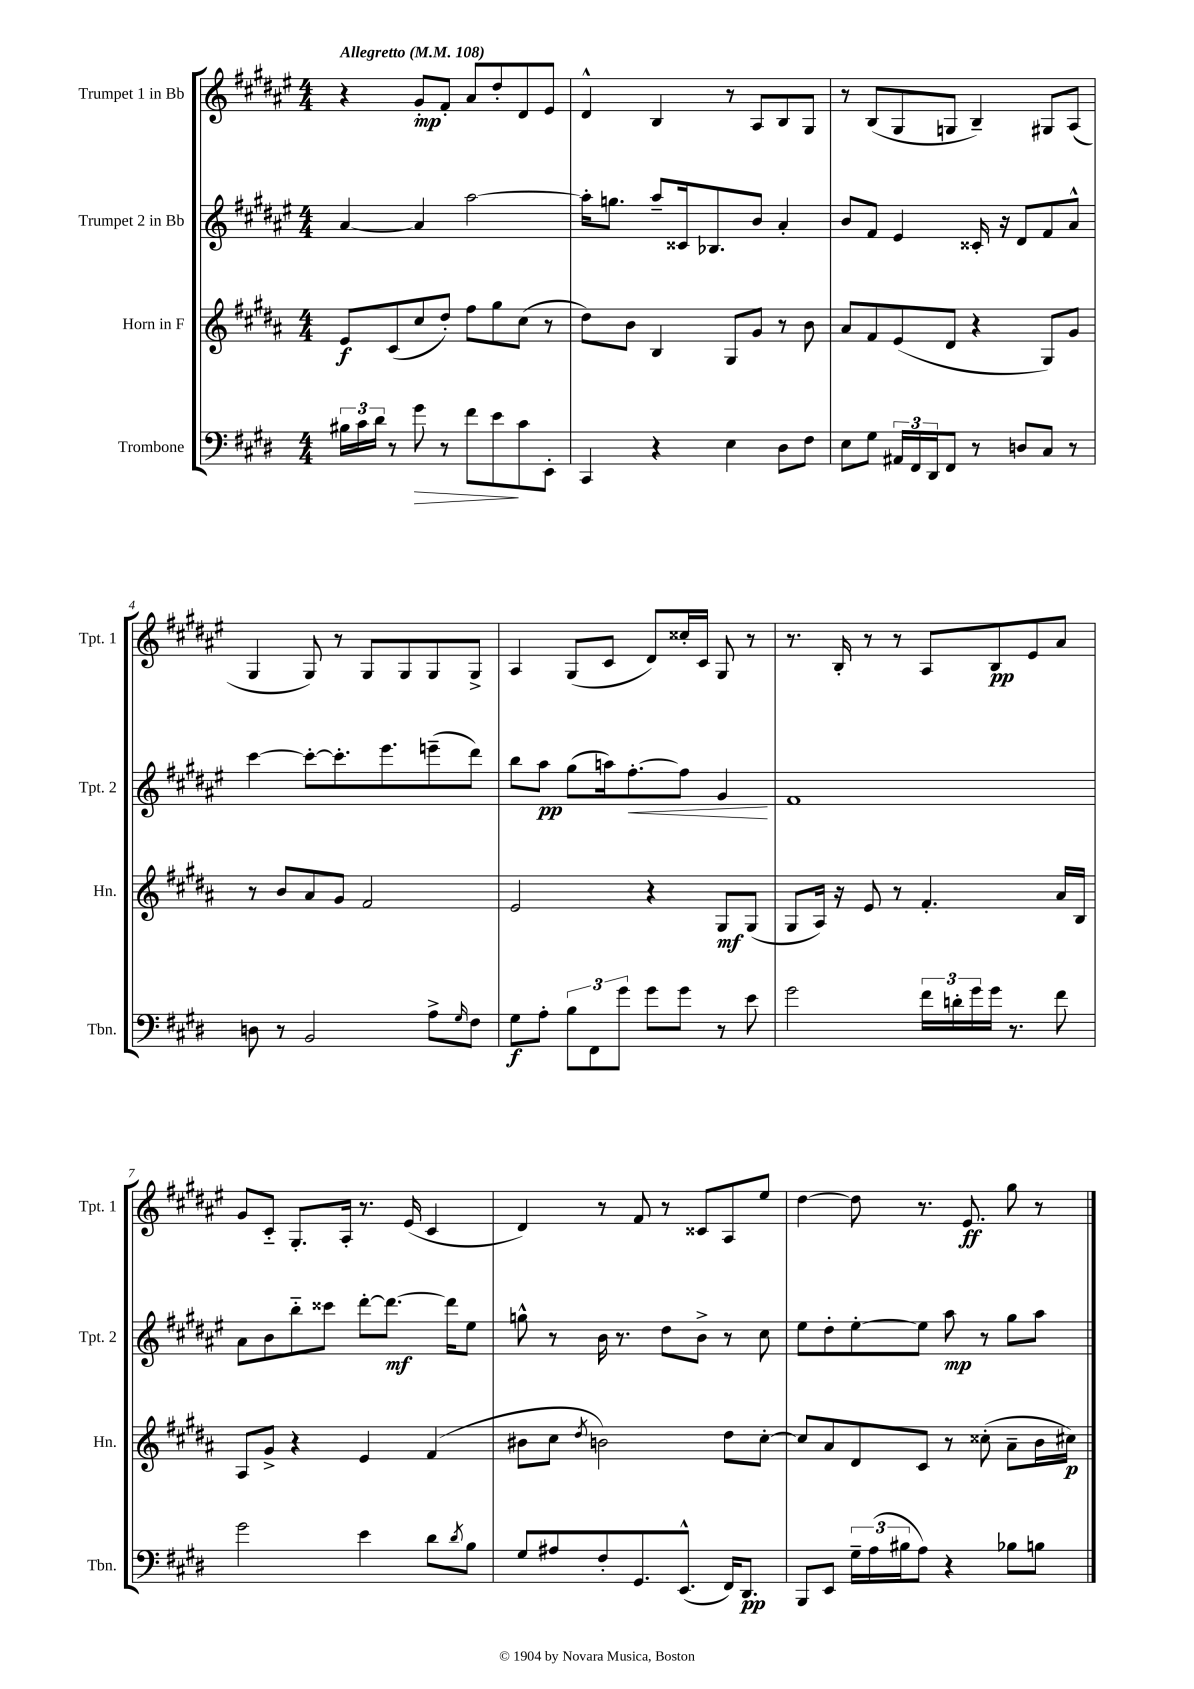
<<
\new StaffGroup <<
\new Staff = "s0" \with { instrumentName = "Trumpet 1 in Bb" shortInstrumentName = "Tpt. 1" } {
    \clef treble \key fis \major \numericTimeSignature \time 4/4 \tempo "Allegretto" 4 = 108
    r4 gis'8-.\mp fis'8-. ais'8 dis''8-. dis'8 eis'8 |
    dis'4-^ b4 r8 ais8 b8 gis8 |
    r8 b8( gis8 g8 b4--) gis8 ais8( |
    gis4 gis8) r8 gis8 gis8 gis8 gis8-> |
    ais4 gis8( cis'8 dis'8) cisis''16-. cis'16 gis8 r8 |
    r8. b16-. r8 r8 ais8 b8\pp eis'8 ais'8 |
    gis'8 cis'8-_ gis8.-. ais16-. r8. eis'16( cis'4 |
    dis'4) r8 fis'8 r8 cisis'8 ais8 eis''8 |
    dis''4~ dis''8 r8. eis'8.\ff gis''8 r8 \bar "|." |
}
\new Staff = "s1" \with { instrumentName = "Trumpet 2 in Bb" shortInstrumentName = "Tpt. 2" } {
    \clef treble \key fis \major \numericTimeSignature \time 4/4
    ais'4~ ais'4 ais''2~ |
    ais''16-. g''8. ais''8-- cisis'16 bes8. b'8 ais'4-. |
    b'8 fis'8 eis'4 cisis'16-. r16 dis'8 fis'8 ais'8-^ |
    cis'''4~ cis'''8~-. cis'''8.-. eis'''8. e'''8--( dis'''8) |
    b''8 ais''8\pp gis''8( a''16) fis''8.~-.\< fis''8 gis'4\! |
    fis'1 |
    ais'8 b'8 b''8-_ cisis'''8 dis'''8~-. dis'''8.~\mf dis'''16 eis''8 |
    g''8-^ r8 b'16 r8. dis''8 b'8-> r8 cis''8 |
    eis''8 dis''8-. eis''8~-. eis''8 ais''8\mp r8 gis''8 ais''8 \bar "|." |
}
\new Staff = "s2" \with { instrumentName = "Horn in F" shortInstrumentName = "Hn." } {
    \clef treble \key b \major \numericTimeSignature \time 4/4
    e'8\f cis'8( cis''8 dis''8-.) fis''8 gis''8 cis''8( r8 |
    dis''8) b'8 b4 gis8 gis'8 r8 b'8 |
    ais'8 fis'8 e'8( dis'8 r4 gis8) gis'8 |
    r8 b'8 ais'8 gis'8 fis'2 |
    e'2 r4 gis8\mf gis8( |
    gis8 ais16) r16 e'8 r8 fis'4.-. ais'16 b16 |
    ais8 gis'8-> r4 e'4 fis'4( |
    bis'8 cis''8 \acciaccatura { dis''8 } b'2) dis''8 cis''8~-. |
    cis''8 ais'8 dis'8 cis'8 r8 cisis''8-.( ais'8-- b'16 cis''16\p) \bar "|." |
}
\new Staff = "s3" \with { instrumentName = "Trombone" shortInstrumentName = "Tbn." } {
    \clef bass \key e \major \numericTimeSignature \time 4/4
    \tuplet 3/2 { bis16 cis'16 dis'16 } r8 gis'8\> r8 fis'8 e'8\! cis'8 e,8-. |
    cis,4 r4 e4 dis8 fis8 |
    e8 gis8 \tuplet 3/2 { ais,16 fis,16 dis,16 } fis,8 r8 d8 cis8 r8 |
    d8 r8 b,2 a8-> \grace { gis16 } fis8 |
    gis8\f a8-. \tuplet 3/2 { b8 fis,8 gis'8 } gis'8 gis'8 r8 e'8 |
    gis'2 \tuplet 3/2 { fis'16 d'16-. gis'16 } gis'16 r8. fis'8 |
    gis'2 e'4 dis'8 \acciaccatura { dis'8 } b8 |
    gis8 ais8 fis8-. gis,8. e,8.-^( fis,16) dis,8.\pp |
    b,,8 e,8 \tuplet 3/2 { gis16-- a16( bis16 } a8) r4 bes8 b8 \bar "|." |
}
>>
>>
